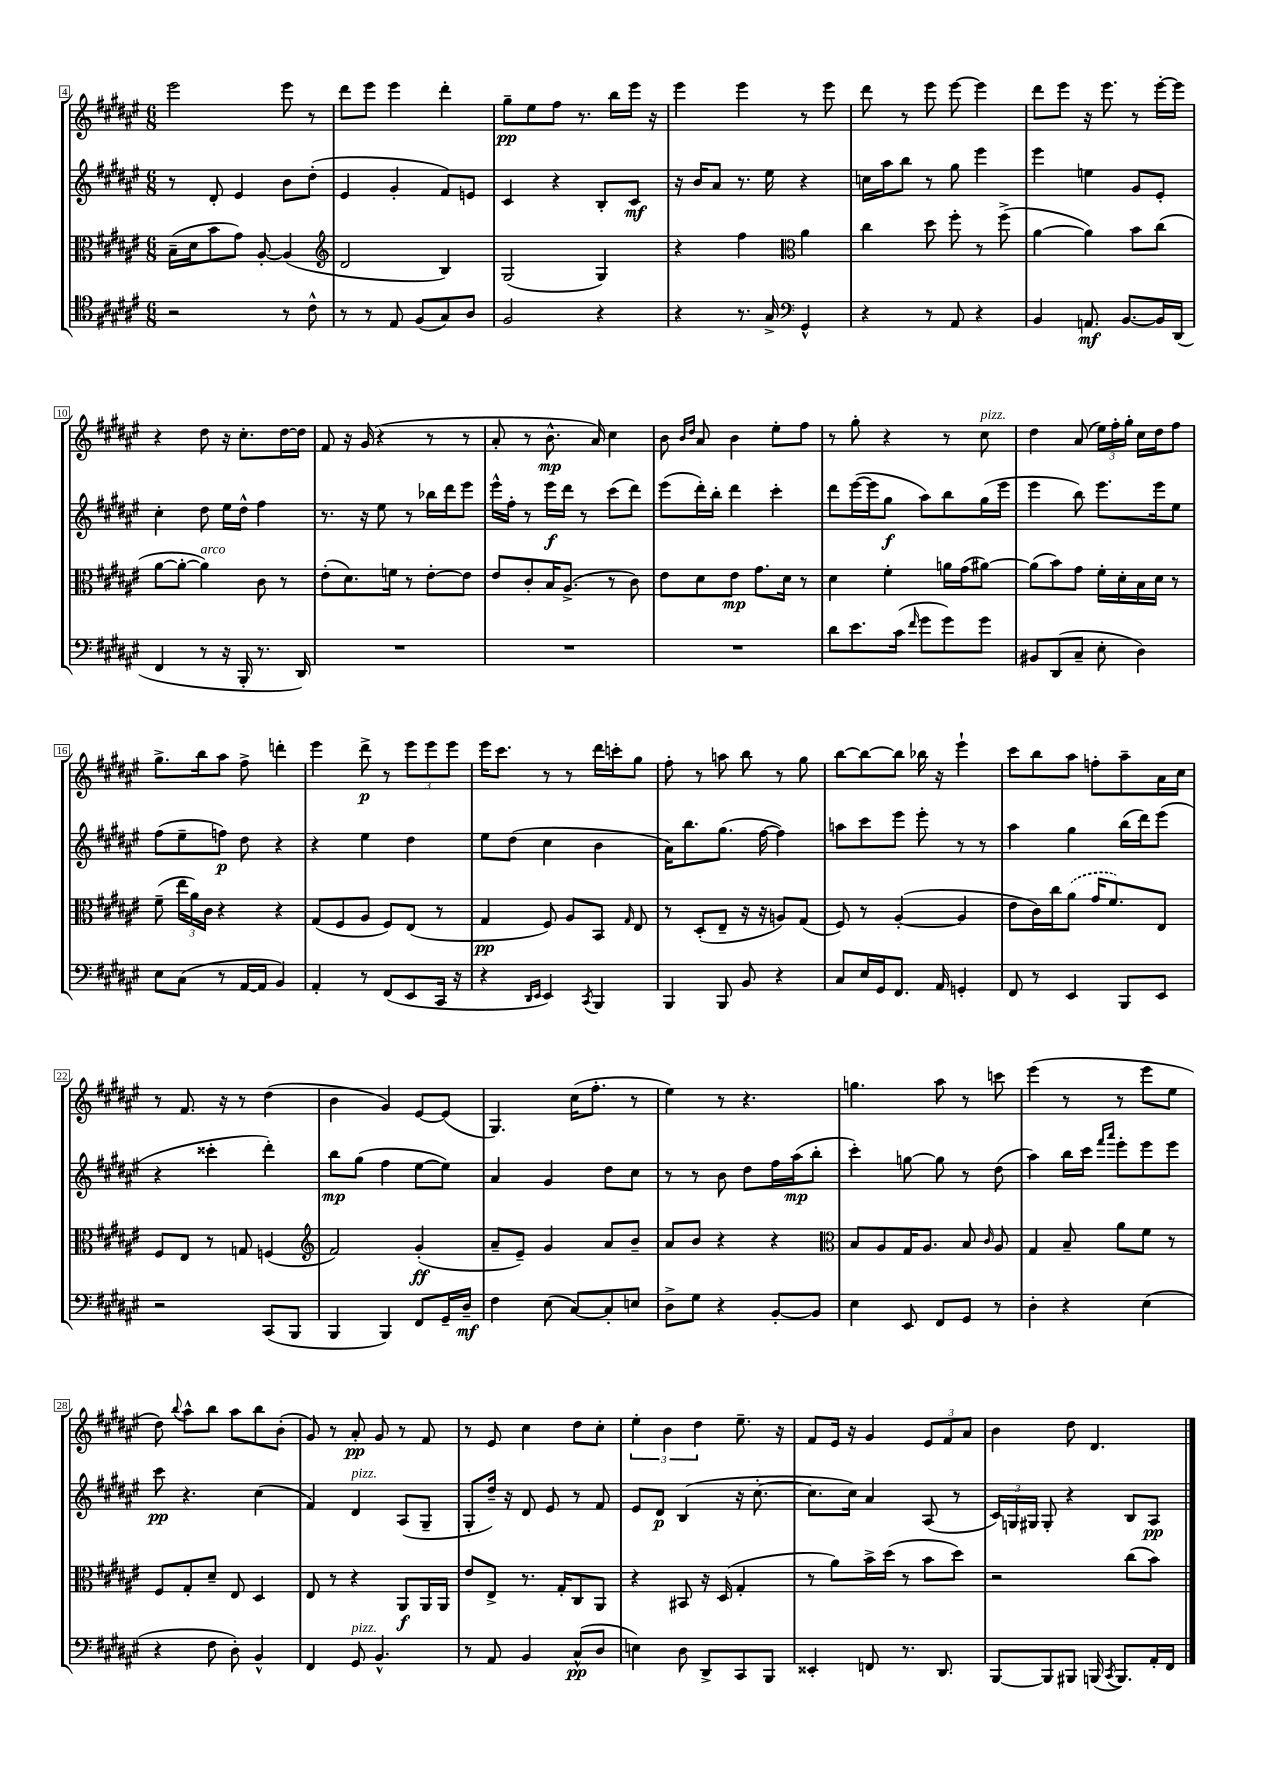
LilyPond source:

<<
\new StaffGroup <<
\new Staff = "s0" {
    \clef treble \key fis \major \numericTimeSignature \time 6/8
    \autoBeamOff eis'''2 eis'''8 r8 |
    dis'''8[ eis'''8] eis'''4 dis'''4-. |
    gis''8[--\pp eis''8 fis''8] r8. b''16[ eis'''16] r16 |
    eis'''4 eis'''4 r8 eis'''8 |
    dis'''8 r8 eis'''8 eis'''8~ eis'''4 |
    dis'''8[ eis'''8] r16 eis'''8. r8 eis'''16[~-. eis'''16] |
    r4 dis''8 r16 cis''8.[-. dis''16~ dis''16] |
    fis'8 r16 gis'16( r4 r8 r8 |
    ais'8-. r8 b'8.-^\mp ais'16) cis''4 |
    b'8 \grace { b'16[ dis''16] } ais'8 b'4 eis''8[-. fis''8] |
    r8 gis''8-. r4 r8 cis''8^\markup { \italic "pizz." } |
    dis''4 ais'8( \tuplet 3/2 { eis''16[) fis''16-. gis''16]-. } cis''16[ dis''16 fis''8] |
    gis''8.[-> b''16 ais''8] fis''8-> d'''4-. |
    eis'''4 dis'''8->\p r8 \tuplet 3/2 { eis'''8[ eis'''8 eis'''8] } |
    eis'''16[ cis'''8.] r8 r8 dis'''16[ c'''16-. gis''8] |
    fis''8-. r8 a''8 b''8 r8 gis''8 |
    b''8[~ b''8~ b''8] bes''16 r16 eis'''4-! |
    cis'''8[ b''8 ais''8] f''8[-. ais''8-- ais'16 cis''16] |
    r8 fis'8. r16 r8 dis''4( |
    b'4 gis'4) eis'8[~ eis'8]( |
    gis4.) cis''16[( fis''8.]-. r8 |
    eis''4) r8 r4. |
    g''4. ais''8 r8 c'''8 |
    eis'''4( r8 r8 eis'''8[ eis''8] |
    dis''8) \appoggiatura { b''8 } ais''8[-^ b''8] ais''8[ b''8 b'8]-.( |
    gis'8) r8 ais'8-.\pp gis'8 r8 fis'8 |
    r8 eis'8 cis''4 dis''8[ cis''8]-. |
    \tuplet 3/2 { eis''4-. b'4 dis''4 } eis''8.-- r16 |
    fis'8[ eis'16] r16 gis'4 \tuplet 3/2 { eis'8[ fis'8 ais'8] } |
    b'4 dis''8 dis'4. \bar "|." |
}
\new Staff = "s1" {
    \clef treble \key fis \major \numericTimeSignature \time 6/8
    \autoBeamOff r8 dis'8-. eis'4 b'8[ dis''8]-.( |
    eis'4 gis'4-. fis'8[) e'8] |
    cis'4 r4 b8[-. cis'8]\mf |
    r16 b'16[ ais'8] r8. eis''16 r4 |
    c''16[ ais''16 b''8] r8 gis''8 eis'''4 |
    eis'''4 e''4 gis'8[ eis'8]-. |
    cis''4-. dis''8 eis''16[ dis''16]-^ fis''4 |
    r8. r16 eis''8 r8 bes''16[ dis'''16 eis'''8] |
    eis'''16[-^ fis''16]-. r8 eis'''16[\f dis'''16] r8 cis'''8[( dis'''8]) |
    eis'''8[( dis'''16-.) b''16]-. dis'''4 cis'''4-. |
    dis'''8[ eis'''16~( eis'''16 gis''8]\f ais''8[) b''8 gis''16( eis'''16] |
    eis'''4 b''8) eis'''8.[ eis'''16 eis''8] |
    fis''8[( eis''8-- f''8]\p) dis''8 r4 |
    r4 eis''4 dis''4 |
    eis''8[ dis''8]( cis''4 b'4 |
    ais'16[) b''8. gis''8.]( fis''16~ fis''4) |
    a''8[ cis'''8 eis'''8] eis'''8-. r8 r8 |
    ais''4 gis''4 b''16[( dis'''16) eis'''8]( |
    r4 cisis'''4-. dis'''4-.) |
    b''8[\mp gis''8]( fis''4 eis''8[~ eis''8]) |
    ais'4 gis'4 dis''8[ cis''8] |
    r8 r8 b'8 dis''8[ fis''16 ais''16\mp( b''8]-. |
    cis'''4-.) g''8~ g''8 r8 dis''8( |
    ais''4) b''16[ cis'''16] \grace { fis'''16[ ais'''16] } eis'''8[-. eis'''8 eis'''8] |
    cis'''8\pp r4. cis''4( |
    fis'4) dis'4^\markup { \italic "pizz." } ais8[( gis8]-- |
    gis8[-. dis''16]--) r16 dis'8 eis'8 r8 fis'8 |
    eis'8[ dis'8]\p b4( r16 cis''8.~-. |
    cis''8.[ cis''16]) ais'4 ais8( r8 |
    \tuplet 3/2 { cis'16[) g16 gis16] } gis8-. r4 b8[ ais8]\pp \bar "|." |
}
\new Staff = "s2" {
    \clef alto \key fis \major \numericTimeSignature \time 6/8
    \autoBeamOff b16[--( dis'16 b'8 gis'8]) ais8~-. ais4( |
    \clef treble dis'2 b4) |
    gis2( gis4) |
    r4 fis''4 \clef alto ais'4 |
    cis''4 dis''8 fis''8-. r8 fis''8->( |
    ais'4~ ais'4) b'8[ cis''8]( |
    ais'8[~ ais'8]~-. ais'4^\markup { \italic "arco" }) cis'8 r8 |
    eis'8[-.( dis'8.) f'16] r8 eis'8[~-. eis'8] |
    eis'8[ cis'8-. b16 ais8.]->( r8 cis'8) |
    eis'8[ dis'8 eis'8]\mp gis'8.[ dis'16] r8 |
    dis'4 fis'4-. a'16[ gis'16( ais'8]~) |
    ais'8[( b'8) gis'8] fis'16[-. dis'16-. b16 dis'16] r8 |
    fis'8--( \tuplet 3/2 { eis''16[ ais'16) cis'16] } r4 r4 |
    gis8[( fis8 ais8] fis8[) eis8]( r8 |
    gis4\pp fis8) ais8[ b,8] \grace { gis16 } eis8 |
    r8 dis8[-.( eis8]-- r16 r16 a8[) gis8]( |
    fis8) r8 ais4~-.( ais4 |
    eis'8[ cis'16) cis''16 \once \slurDashed ais'8]( gis'16[ fis'8.) eis8] |
    fis8[ eis8] r8 g8 f4( |
    \clef treble fis'2) gis'4-.\ff( |
    ais'8[-- eis'8]--) gis'4 ais'8[ b'8]-- |
    ais'8[ b'8] r4 r4 |
    \clef alto b8[ ais8 gis16 ais8.] b8 \grace { cis'16 } ais8 |
    gis4 b8-- ais'8[ fis'8] r8 |
    fis8[ gis8-. dis'8]-- eis8 dis4 |
    eis8 r8 r4 ais,8[\f ais,16 ais,16] |
    eis'8[ eis8]-> r8. gis16[-. cis8 ais,8] |
    r4 bis,8 r16 dis16( gis4-. |
    r8 ais'8[) b'16-> dis''16]( r8 b'8[ dis''8]) |
    r2 cis''8[( b'8]) \bar "|." |
}
\new Staff = "s3" {
    \clef tenor \key fis \major \numericTimeSignature \time 6/8
    \autoBeamOff r2 r8 cis'8-^ |
    r8 r8 eis8 fis8[( gis8) ais8] |
    fis2 r4 |
    r4 r8. gis16-> \clef bass gis,4-^ |
    r4 r8 ais,8 r4 |
    b,4 a,8.\mf b,8.[~ b,16 dis,16]( |
    fis,4 r8 r16 b,,16-. r8. dis,16) |
    R2. |
    R2. |
    R2. |
    dis'8[ eis'8. cis'16]( \grace { fis'16 } gis'8[ gis'8) gis'8] |
    bis,8[ dis,8( cis8]-- eis8-. dis4) |
    eis8[ cis8]( r8 ais,16[~ ais,16] b,4) |
    ais,4-. r8 fis,8[( eis,8 cis,16] r16 |
    r4 \grace { dis,16[ eis,16] } eis,4) \acciaccatura { cis,8 } b,,4 |
    b,,4 b,,8 b,8 r4 |
    cis8[ eis16 gis,16 fis,8.] ais,16 g,4-. |
    fis,8 r8 eis,4 b,,8[ eis,8] |
    r2 cis,8[( b,,8] |
    b,,4 b,,4) fis,8[ gis,16-- dis16]--\mf |
    fis4 eis8( cis8[~) cis8-. e8] |
    dis8[-> gis8] r4 b,8[~-. b,8] |
    eis4 eis,8 fis,8[ gis,8] r8 |
    dis4-. r4 eis4( |
    r4 fis8 dis8-.) b,4-^ |
    fis,4 gis,8^\markup { \italic "pizz." } b,4.-^ |
    r8 ais,8 b,4 cis8[-^\pp( dis8] |
    e4) dis8 dis,8[-> cis,8 b,,8] |
    eisis,4-. f,8 r8. dis,8. |
    b,,8[~ b,,8 bis,,8] b,,16( \acciaccatura { cis,8 } b,,8.[) ais,16-. fis,16] \bar "|." |
}
>>
>>
\layout { \context { \Score currentBarNumber = #4 \override BarNumber.stencil = #(make-stencil-boxer 0.1 0.3 ly:text-interface::print) } }
